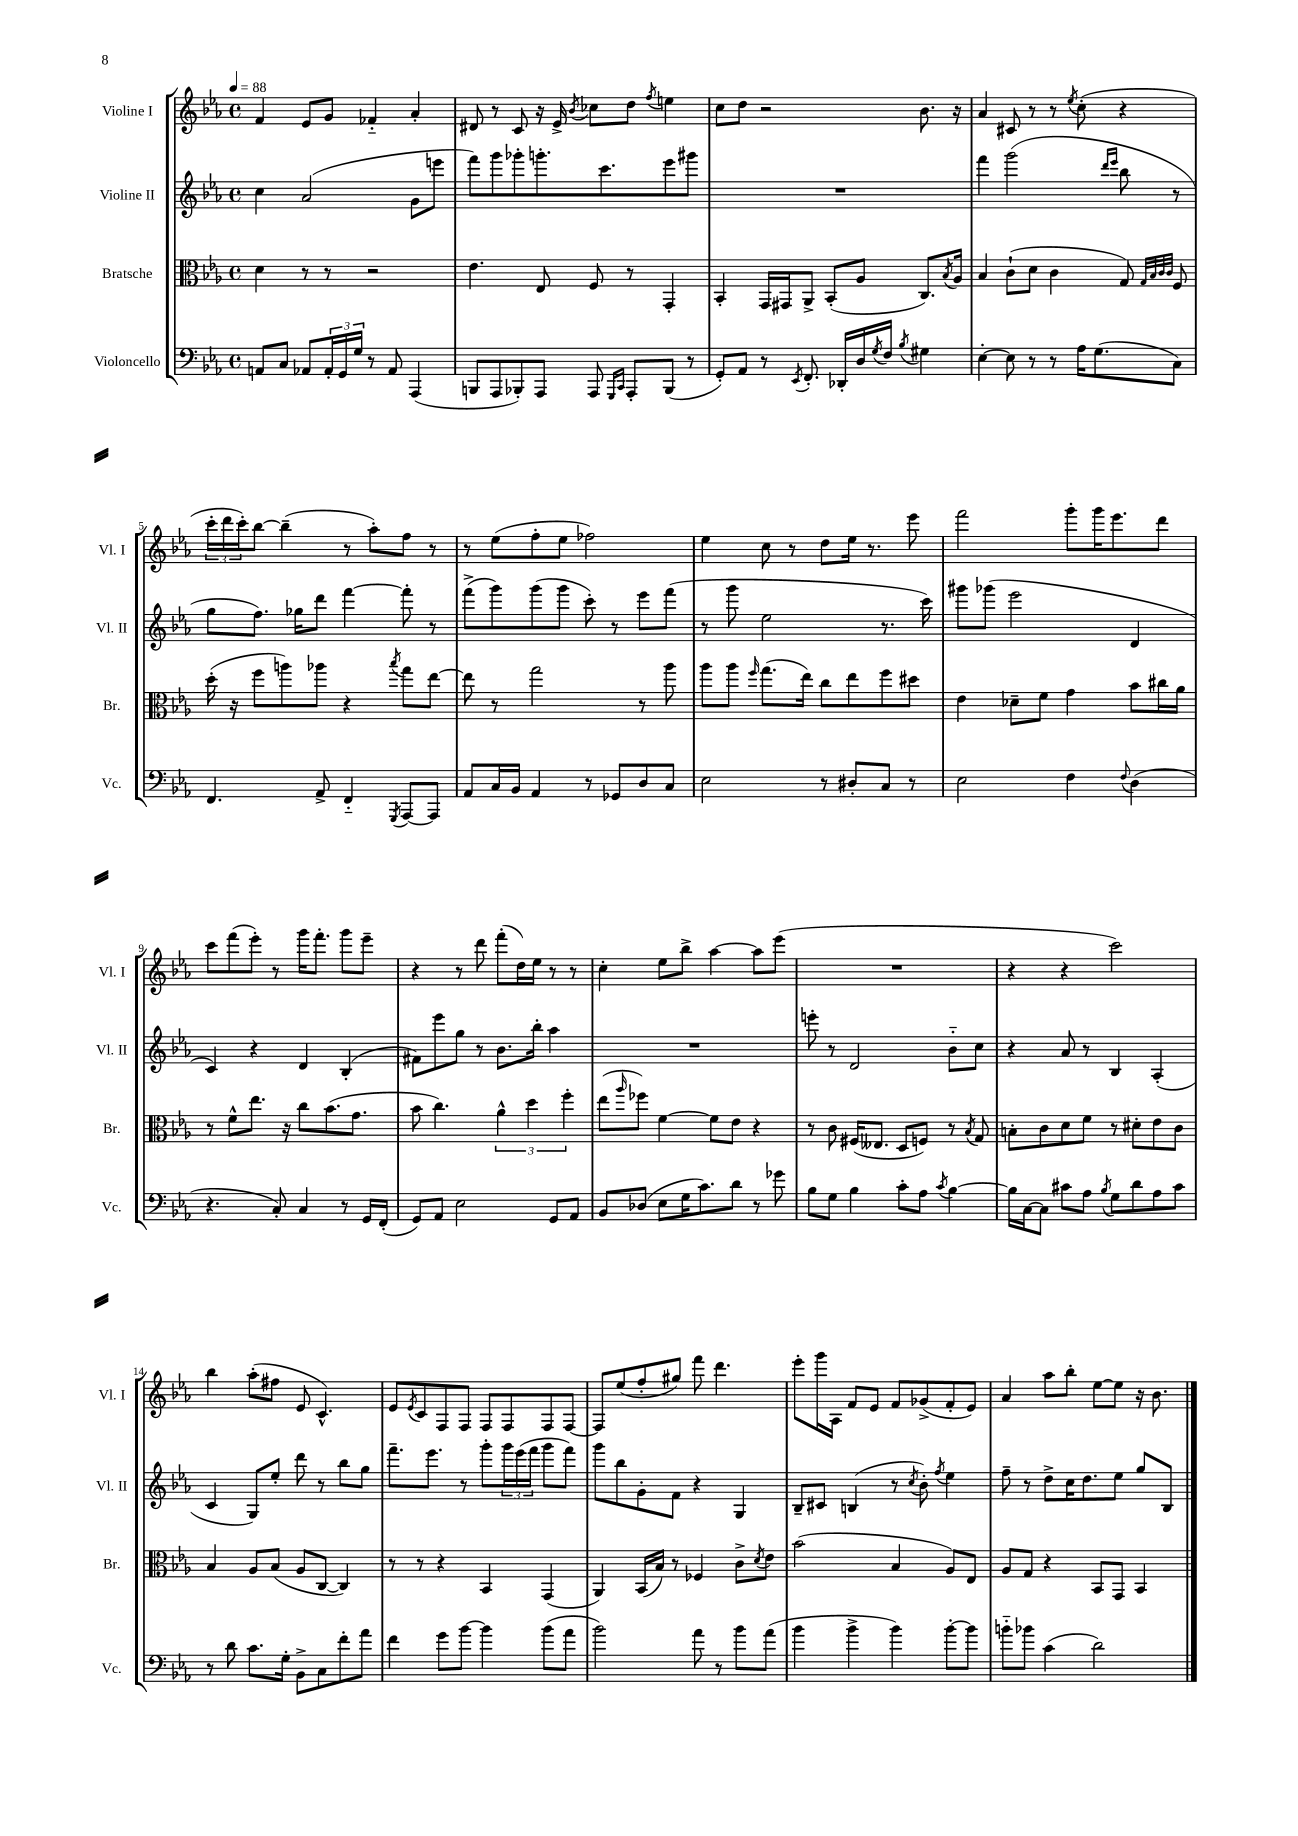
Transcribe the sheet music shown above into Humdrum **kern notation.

**kern	**kern	**kern	**kern
*staff4	*staff3	*staff2	*staff1
*clefF4	*clefC3	*clefG2	*clefG2
*k[b-e-a-]	*k[b-e-a-]	*k[b-e-a-]	*k[b-e-a-]
*M4/4	*M4/4	*M4/4	*M4/4
*met(c)	*met(c)	*met(c)	*met(c)
*MM88	*MM88	*MM88	*MM88
8AA	4d	4cc	4f
8C	.	.	.
8AA-	8r	(2a-	8e-
24AA-'	8r	.	8g
24GG	.	.	.
24G	.	.	.
8r	2r	.	4f-'~
8AA-	.	.	.
(4AAA-	.	8g	4a-'
.	.	8eee	.
=	=	=	=
8BBB	4.e-	8fff)	8d#
8AAA-	.	8ggg	8r
8BBB-')	.	8ggg-'	8c
8AAA-	8E-	8.ggg'	16r
.	.	.	16e-^
.	.	.	8qb-
8AAA-	8F	.	8cc-
.	.	8.ccc	.
16qqGGG	.	.	.
16qqCC	.	.	.
8AAA-'	8r	.	8dd
.	.	.	8qff
(8BBB-	4GG'	8eee-	4ee
8r	.	8ggg#	.
=	=	=	=
8GG')	4BB-'	1r	8cc
8AA-	.	.	8dd
8r	16GG	.	2r
.	16GG#	.	.
8qEE-	.	.	.
8.FF'	8AA-^	.	.
.	(8BB-'	.	.
16DD-'	.	.	.
16D	8A-	.	.
8qG	.	.	.
16F	.	.	.
8qB-	.	.	.
4G#	8.C)	.	8.b-
.	8qB-	.	.
.	16A-	.	16r
=	=	=	=
[4E-'	4B-	4fff	4a-
8E-]	(8c`	(2ggg	8c#
8r	8d	.	8r
8r	4c	.	8r
.	.	.	8qee-
16A-	.	.	(8cc'
(8.G	.	.	.
.	.	16qqddd	.
.	.	16qqeee-	.
.	8G)	8bb-	4r
.	32qqG	.	.
.	32qqB-	.	.
.	32qqc	.	.
.	32qqc	.	.
8C)	8F	8r	.
=	=	=	=
4.FF	(16dd'	8gg	24ccc'
.	.	.	24ddd
.	16r	.	.
.	.	.	24ccc')
.	8ff	8.ff)	[8bb-
.	8aa)	.	(4bb-~]
.	.	16gg-	.
8AA-^	8aa-	8ddd	.
4FF'~	4r	[4fff	8r
.	.	.	8aa-')
8qGGG	8qbb-	.	.
[8AAA-	8gg	8fff']	8ff
8AAA-]	[8ee-	8r	8r
=	=	=	=
8AA-	8ee-]	(8fff^	8r
16C	8r	8ggg)	(8ee-
16BB-	.	.	.
4AA-	2gg	(8ggg	8ff'
.	.	8ggg	8ee-
8r	.	8ccc')	2ff-)
8GG-	.	8r	.
8D	8r	8eee-	.
8C	8aa-	(8fff	.
=	=	=	=
2E-	8aa-	8r	4ee-
.	8aa-	8ggg	.
.	16qqff	.	.
.	(8.gg	2ee-	8cc
.	.	.	8r
.	16ee-)	.	.
8r	8cc	.	8dd
8D#'	8ee-	.	16ee-
.	.	.	8.r
8C	8ff	8.r	.
8r	8dd#	.	8eee-
.	.	16ccc)	.
=	=	=	=
2E-	4e-	8ggg#	2fff
.	.	(8ggg-	.
.	8d-~	2eee-	.
.	8f	.	.
4F	4g	.	8ggg'
.	.	.	16ggg
.	.	.	8.eee-
8qqF	.	.	.
(4D	8b-	4d	.
.	16cc#	.	8ddd
.	16a-	.	.
=	=	=	=
4.r	8r	4c)	8ccc
.	8f^^	.	(8fff
.	8.ee-	4r	8eee-')
8C')	.	.	8r
.	16r	.	.
4C	8cc	4d	16ggg
.	.	.	8.fff'
.	(8.b-	.	.
8r	.	(4B-'	8ggg
.	8.g	.	.
16GG	.	.	8eee-~
(16FF'	.	.	.
=	=	=	=
8GG)	8b-	8f#)	4r
8AA-	4.cc)	8eee-	.
2E-	.	8gg	8r
.	.	8r	8ddd
.	6a-^^	8.b-	(8fff'
.	.	.	16dd)
.	6dd	.	.
.	.	16bb-'	16ee-
8GG	.	4aa-	8r
.	6ff'	.	.
8AA-	.	.	8r
=	=	=	=
8BB-	(8ee-	1r	4cc'
.	16qqaa-	.	.
(8D-	8ff-)	.	.
8E-	[4f	.	8ee-
16G	.	.	8bb-^
8.c)	.	.	.
.	8f]	.	[4aa-
8d	8e-	.	.
8r	4r	.	8aa-]
8g-	.	.	(8eee-
=	=	=	=
8B-	8r	8eee'	1r
8G	8c	8r	.
4B-	(16F#	2d	.
.	8.E--	.	.
8c'	8D	.	.
8A-	8F)	.	.
8qc	.	.	.
[4B-	8r	8b-'~	.
.	8qB-	.	.
.	8G	8cc	.
=	=	=	=
16B-]	8B'	4r	4r
[16C	.	.	.
8C]	8c	.	.
8c#	8d	8a-	4r
8A-	8f	8r	.
8qB-	.	.	.
8G	8r	4B-	2ccc)
8d	8d#'	.	.
8A-	8e-	(4A-'	.
8c#	8c	.	.
=	=	=	=
8r	4B-	4c	4bb-
8d	.	.	.
8.c	8A-	8G)	(8aa-'
.	(8B-	8ee-'	8ff#
16G'	.	.	.
8BB-^	8A-	8ddd	8e-
8C	[8C	8r	4.c^^)
8f'	4C])	8bb-	.
8a-	.	8gg	.
=	=	=	=
4f	8r	8.fff~	8e-
.	.	.	8qe-
.	8r	.	8c
.	.	8.eee-	.
8g	4r	.	8F
[8b-	.	8r	8F
4b-]	4BB-	8ggg'	8F
.	.	24ggg	8F
.	.	(24eee-	.
.	.	24fff	.
(8b-	(4GG	8ggg	8F
8a-	.	8fff)	[8F
=	=	=	=
2b-)	4AA-)	8ggg	8F]
.	.	8bb-	(8ee-
.	(16BB-	8g'	8ff'
.	16B-)	.	.
.	8r	8f	8gg#)
8a-	4F-	4r	8fff
8r	.	.	4.ddd
8b-	8c^	4G	.
.	8qd	.	.
(8a-	8e-	.	.
=	=	=	=
4b-	(2b-	8B-~	8eee-'
.	.	8c#	16ggg
.	.	.	16A-
4b-^	.	(4B	8f
.	.	.	8e-
4b-)	4B-	8r	8f
.	.	8qcc	.
.	.	8b-')	(8g-^
.	.	8qff	.
[8b-'	8A-)	4ee-	8f'
8b-]	8E-	.	8e-)
=	=	=	=
8b'~	8A-	8ff~	4a-
8b-	8G	8r	.
(4c	4r	8dd^	8aa-
.	.	16cc	8bb-'
.	.	8.dd	.
2d)	8BB-	.	[8ee-
.	8GG	8ee-	8ee-]
.	4BB-	8gg	16r
.	.	.	8.b-
.	.	8B-	.
==	==	==	==
*-	*-	*-	*-
